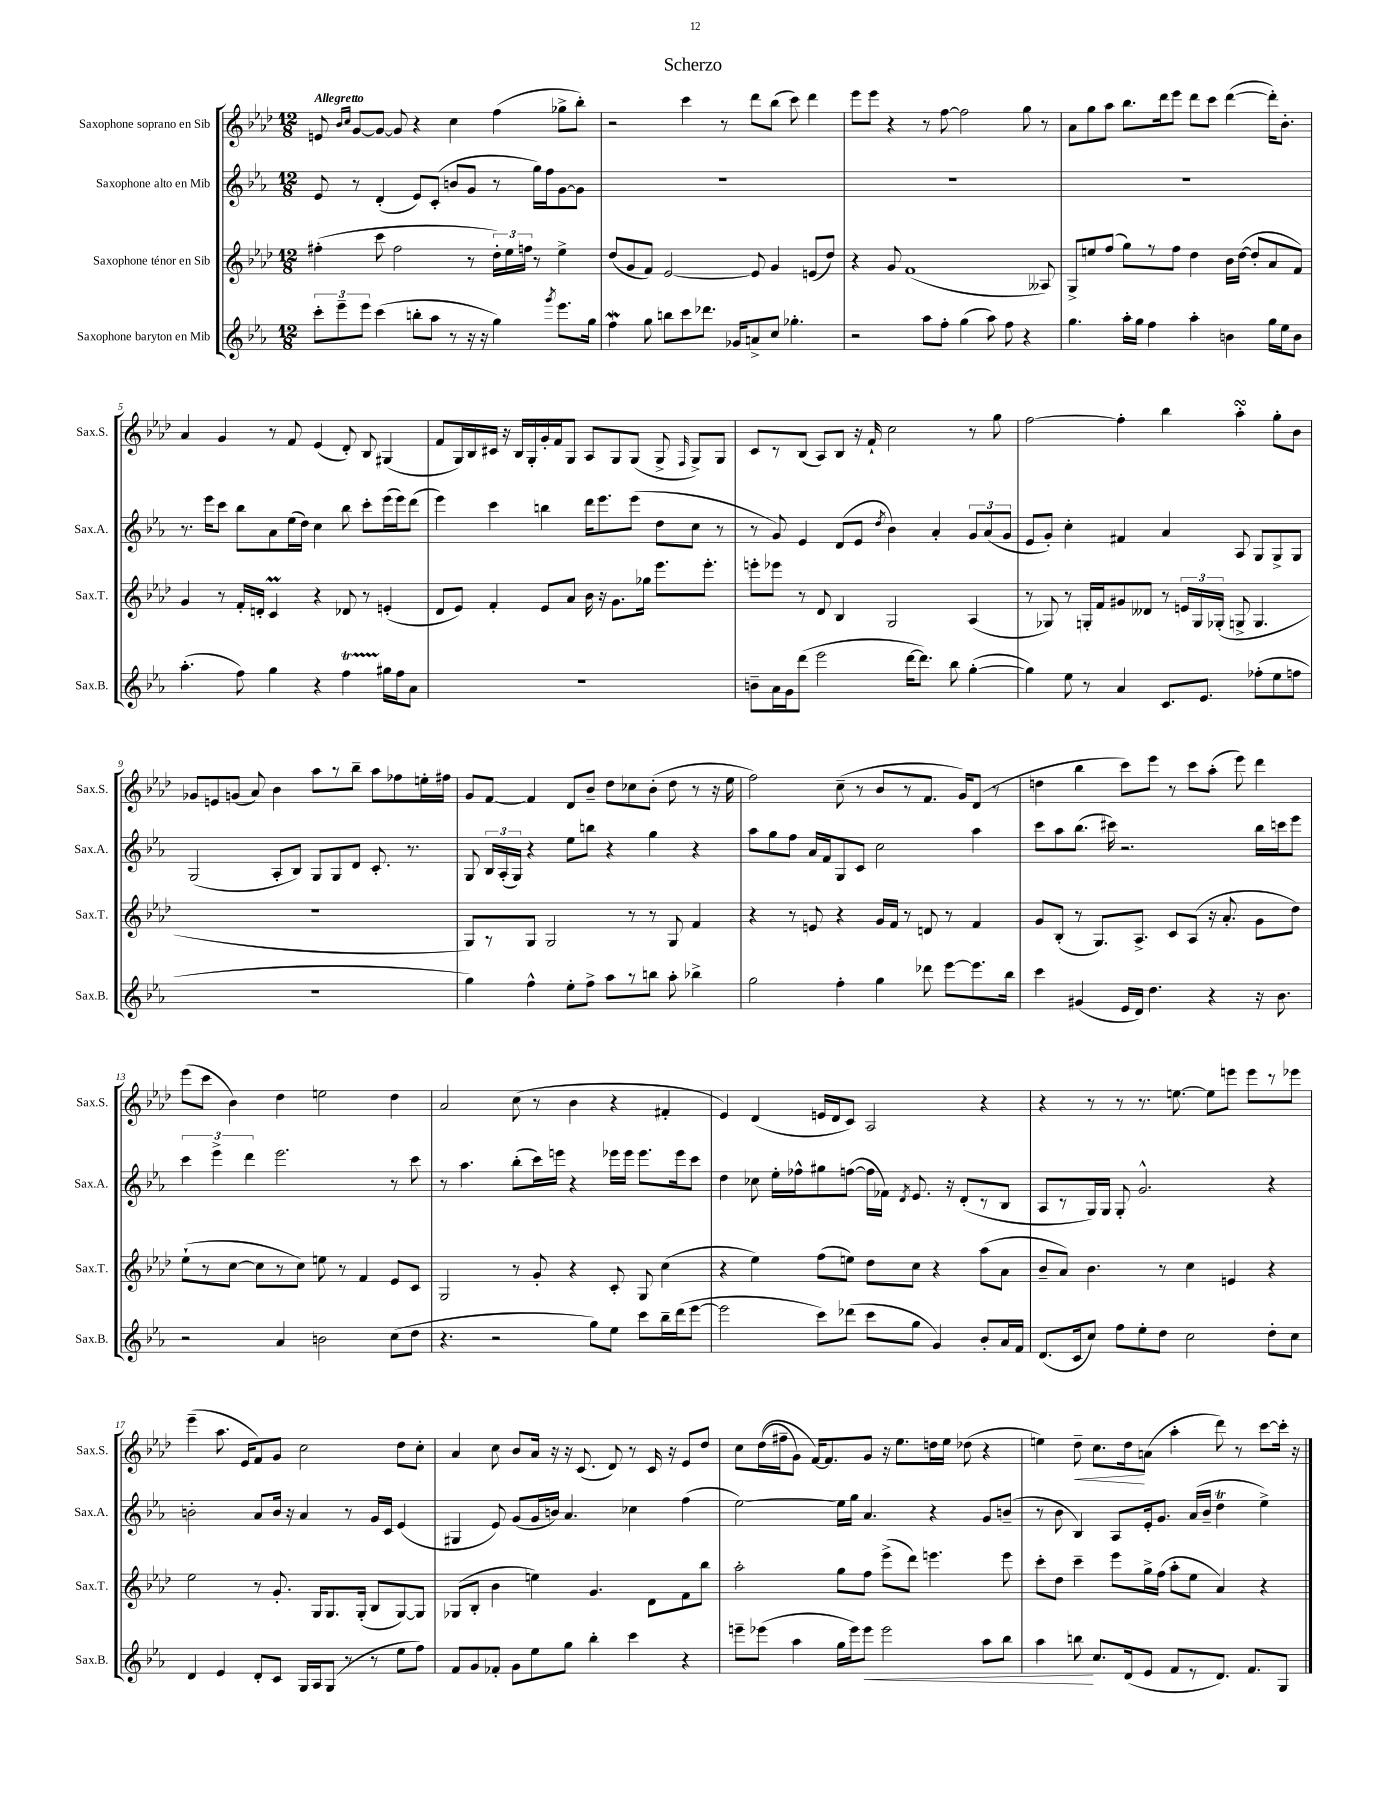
\header { title = "Scherzo" }
<<
\new StaffGroup <<
\new Staff = "s0" \with { instrumentName = "Saxophone soprano en Sib" shortInstrumentName = "Sax.S." } {
    \clef treble \key aes \major \numericTimeSignature \time 12/8 \tempo "Allegretto"
    \autoBeamOff e'8 \grace { bes'16[ c''16] } g'8[~ g'8]~ g'8 r4 c''4 f''4( ges''8[-> bes''8]-.) |
    r2 c'''4 r8 des'''8[ bes''8]( c'''8) des'''4 |
    ees'''8[ ees'''8] r4 r8 f''8~ f''2 g''8 r8 |
    aes'8[ g''8 aes''8] bes''8.[ des'''16 ees'''8] des'''8[ c'''8] des'''4~( des'''16[-.) bes'8.]-. |
    aes'4 g'4 r8 f'8 ees'4( des'8-.) bes8 gis4( |
    f'8[ g16) bes16 cis'16] r16 bes16[ g16-. g'16-. f'16 g8] aes8[ g8 g8]( g8-> \grace { f16 } g8[->) g8] |
    c'8[ r8 bes8]( aes8[) bes8] r16 f'16-! c''2 r8 g''8 |
    f''2~ f''4-. bes''4 aes''4-.\turn g''8[-. bes'8] |
    ges'8[ e'8 g'8]( aes'8) bes'4 aes''8[ r8 bes''8]-- aes''8[ fes''8 e''16-. fis''16] |
    g'8[ f'8]~ f'4 des'8[ bes'8]-- des''8[ ces''8 bes'8]-.( des''8 r8 r16 ees''16 |
    f''2) c''8--( r8 bes'8[ r8 f'8.] g'16[) des'8]( r8 |
    d''4 bes''4 c'''8[) ees'''8] r8 c'''8[ aes''8]-.( ees'''8) des'''4 |
    ees'''8[( c'''8] bes'4) des''4 e''2 des''4 |
    aes'2 c''8( r8 bes'4 r4 fis'4-. |
    ees'4) des'4( e'16[ des'16 c'8]) aes2 r4 |
    r4 r8 r8 r8. e''8.~ e''8[ e'''8] e'''8[ r8 ees'''8] |
    ees'''4--( aes''8. ees'16[ f'8) g'8] c''2 des''8[ c''8]-. |
    aes'4 c''8 bes'8[ aes'16] r16 r16 c'8.( des'8) r8 c'16 r16 ees'8[ des''8] |
    c''8[ des''16(\( fis''16-- g'8]) f'16[~\) f'8. g'8] r16 ees''8.[ d''16 ees''16] des''8( r4 |
    e''4) des''8--\< c''8.[ des''16\! a'8]( aes''4-. des'''8) r8 c'''8[~ c'''16]-. r16 \bar "|." |
}
\new Staff = "s1" \with { instrumentName = "Saxophone alto en Mib" shortInstrumentName = "Sax.A." } {
    \clef treble \key ees \major \numericTimeSignature \time 12/8
    \autoBeamOff ees'8 r8 d'4-.( ees'8[) c'8]-.( b'8[ g'8] r8 g''16[) f''16 g'8~ g'8] |
    R1. |
    R1. |
    R1. |
    r8. ees'''16[ c'''8] bes''8[ aes'8 ees''16( d''16]) c''4 bes''8 c'''8[-. ees'''16( ees'''16) d'''8]( |
    ees'''4) c'''4 b''4 d'''16[ ees'''8. ees'''8]( d''8[ c''8] r8 |
    r8 g'8) ees'4 d'8[( ees'8] \acciaccatura { d''8 } bes'4) aes'4-. \tuplet 3/2 { g'8[ aes'8( g'8] } |
    ees'8[ g'8]-.) c''4-. fis'4 aes'4 aes8 g8[ g8-> g8] |
    g2( aes8[-. bes8]) g8[ g8 d'8] c'8.-. r8. |
    g8 \tuplet 3/2 { bes16[ aes16-.( g16]) } r4 ees''8[ b''8] r4 g''4 r4 |
    aes''8[ g''8 f''8] aes'16[ f'16 g8 c'8] c''2 aes''4 |
    c'''8[ aes''8 bes''8.]( cis'''16) r2. bes''16[ c'''16 ees'''8] |
    \tuplet 3/2 { c'''4 ees'''4-> d'''4 } ees'''2. r8 c'''8 |
    r8 aes''4. bes''8[-.( c'''16) e'''16] r4 ees'''16[ ees'''16] ees'''8.[ ees'''16 c'''8] |
    d''4 ces''8 ees''16[-. fes''16-^ gis''8 f''8]~( f''16[ fes'16]) \acciaccatura { d'8 } ees'8. r16 d'8[-.( r8 bes8] |
    aes8[ r8 g16) g16] g8-. g'2.-^ r4 |
    b'2-. aes'8[ b'16] r16 aes'4 r8 g'16[ c'16] ees'4( |
    gis4 ees'8) g'8[( g'16 b'16]) aes'4. ces''4 f''4( |
    ees''2~) ees''16[ g''16] aes'4. r4 g'8[ b'8]--( |
    r8 bes'8 bes4) aes8[ ees'16-. g'8.] aes'16[( bes'16]-- d''4\trill ees''4->) \bar "|." |
}
\new Staff = "s2" \with { instrumentName = "Saxophone ténor en Sib" shortInstrumentName = "Sax.T." } {
    \clef treble \key aes \major \numericTimeSignature \time 12/8
    \autoBeamOff fis''4-.( c'''8 fis''2 r8 \tuplet 3/2 { des''16[-.) ees''16 f''16] } r8 ees''4-> |
    des''8[( g'8 f'8]) ees'2~ ees'8 g'4 e'8[( des''8]) |
    r4 g'8 f'1( aeses8) |
    g8[-> e''8 f''8]( g''8[) r8 f''8] des''4 bes'16[ des''16]~( des''8[-. aes'8 f'8]) |
    g'4 r8 f'16[-. d'16]-. c'4\prall r4 des'8 r8 e'4-.( |
    des'8[ ees'8]) f'4-. ees'8[ aes'8] bes'16 r16 g'8.[ ges''16] ees'''8.[ ees'''8.]-. |
    e'''8[-. ees'''8] r8 des'8 bes4 g2 aes4( |
    r8 ges8) r8 g16[-. f'16 gis'8 deses'8] r8 \tuplet 3/2 { e'16[ g16 ges16]-.( } g8-> g4. |
    R1. |
    g8[) r8 g8] g2 r8 r8 g8 f'4 |
    r4 r8 e'8 r4 g'16[ f'16] r8 d'8 r8 f'4 |
    g'8[ bes8]-.( r8 g8.[) aes8.]-> c'8[ aes8]( r16 aes'8.-. g'8[ des''8]) |
    ees''8[-!( r8 c''8]~ c''8[ r8 c''8]) e''8 r8 f'4 ees'8[ c'8] |
    g2 r8 g'8-. r4 c'8-. g8 c''4( |
    r4 ees''4) f''8[( e''8]) des''8[ c''8] r4 aes''8[( aes'8] |
    bes'8[-- aes'8]) bes'4. r8 c''4 e'4 r4 |
    ees''2 r8 g'8.-. g16[ g8. g16]-.( bes8[ g8~) g8] |
    ges8[( bes8]-. bes'4 e''4) g'4. des'8[ f'8 bes''8] |
    aes''2-. g''8[ f''8] ees'''8[->( des'''8]) e'''4. e'''8 |
    c'''8[-. des''8] c'''4-- ees'''8[ g''16-> f''16]( aes''8[-. ees''8] aes'4) r4 \bar "|." |
}
\new Staff = "s3" \with { instrumentName = "Saxophone baryton en Mib" shortInstrumentName = "Sax.B." } {
    \clef treble \key ees \major \numericTimeSignature \time 12/8
    \autoBeamOff \tuplet 3/2 { c'''8[-. ees'''8-- ees'''8] } c'''4( b''8[-. aes''8] r8 r16 r16 g''4) \acciaccatura { g'''8 } ees'''8.[ g''16] |
    f''4\mordent g''8 b''8[ c'''8 des'''8.] ges'16[ a'8-> c''8] ges''4.-. |
    r2 aes''8[ f''8]-. g''4( aes''8) f''8 r4 |
    g''4. aes''16[-. g''16] f''4 aes''4-. b'4 g''16[ ees''16 b'8] |
    aes''4.-.( f''8) g''4 r4 f''4\startTrillSpan gis''16[\stopTrillSpan f''16 aes'8] |
    R1. |
    b'8[-- aes'16 g'16 d'''8]( ees'''2 d'''16[~ d'''8.]) bes''8 g''4~-.( |
    g''4) ees''8 r8 aes'4 c'8.[ ees'8.] fes''8[-.( ees''8 f''8] |
    R1. |
    g''4) f''4-^ ees''8[-. f''8]-> aes''8[ r8 b''8] aes''8-. bes''4-> |
    g''2 f''4-. g''4 des'''8 ees'''8[~ ees'''8. bes''16] |
    c'''4 gis'4( ees'16[ d'16]) d''4. r4 r16 bes'8. |
    r2 aes'4 b'2 c''8[( d''8] |
    r4. r2 g''8[) ees''8] c'''8[ bes''16-- d'''16( ees'''8]~ |
    ees'''2 c'''8[) des'''8]( c'''8[ g''8] g'4) bes'8[-. aes'16 f'16] |
    d'8.[( c'16 c''8]) f''8[ ees''8-. d''8] c''2 d''8[-. c''8] |
    d'4 ees'4 d'8[-. c'8] g16[ aes16 g8]( r8 r8 ees''8[ f''8]) |
    f'8[ g'8 fes'8]-. g'8[ ees''8 g''8] bes''4-. c'''4 r4 |
    e'''8[-- ees'''8]( aes''4 g''16[ ees'''16) ees'''8]\< ees'''2 aes''8[ bes''8] |
    aes''4 b''8\! c''8.[ d'16( ees'8] f'8[ r8 d'8.]) f'8.[ g8] \bar "|." |
}
>>
>>
